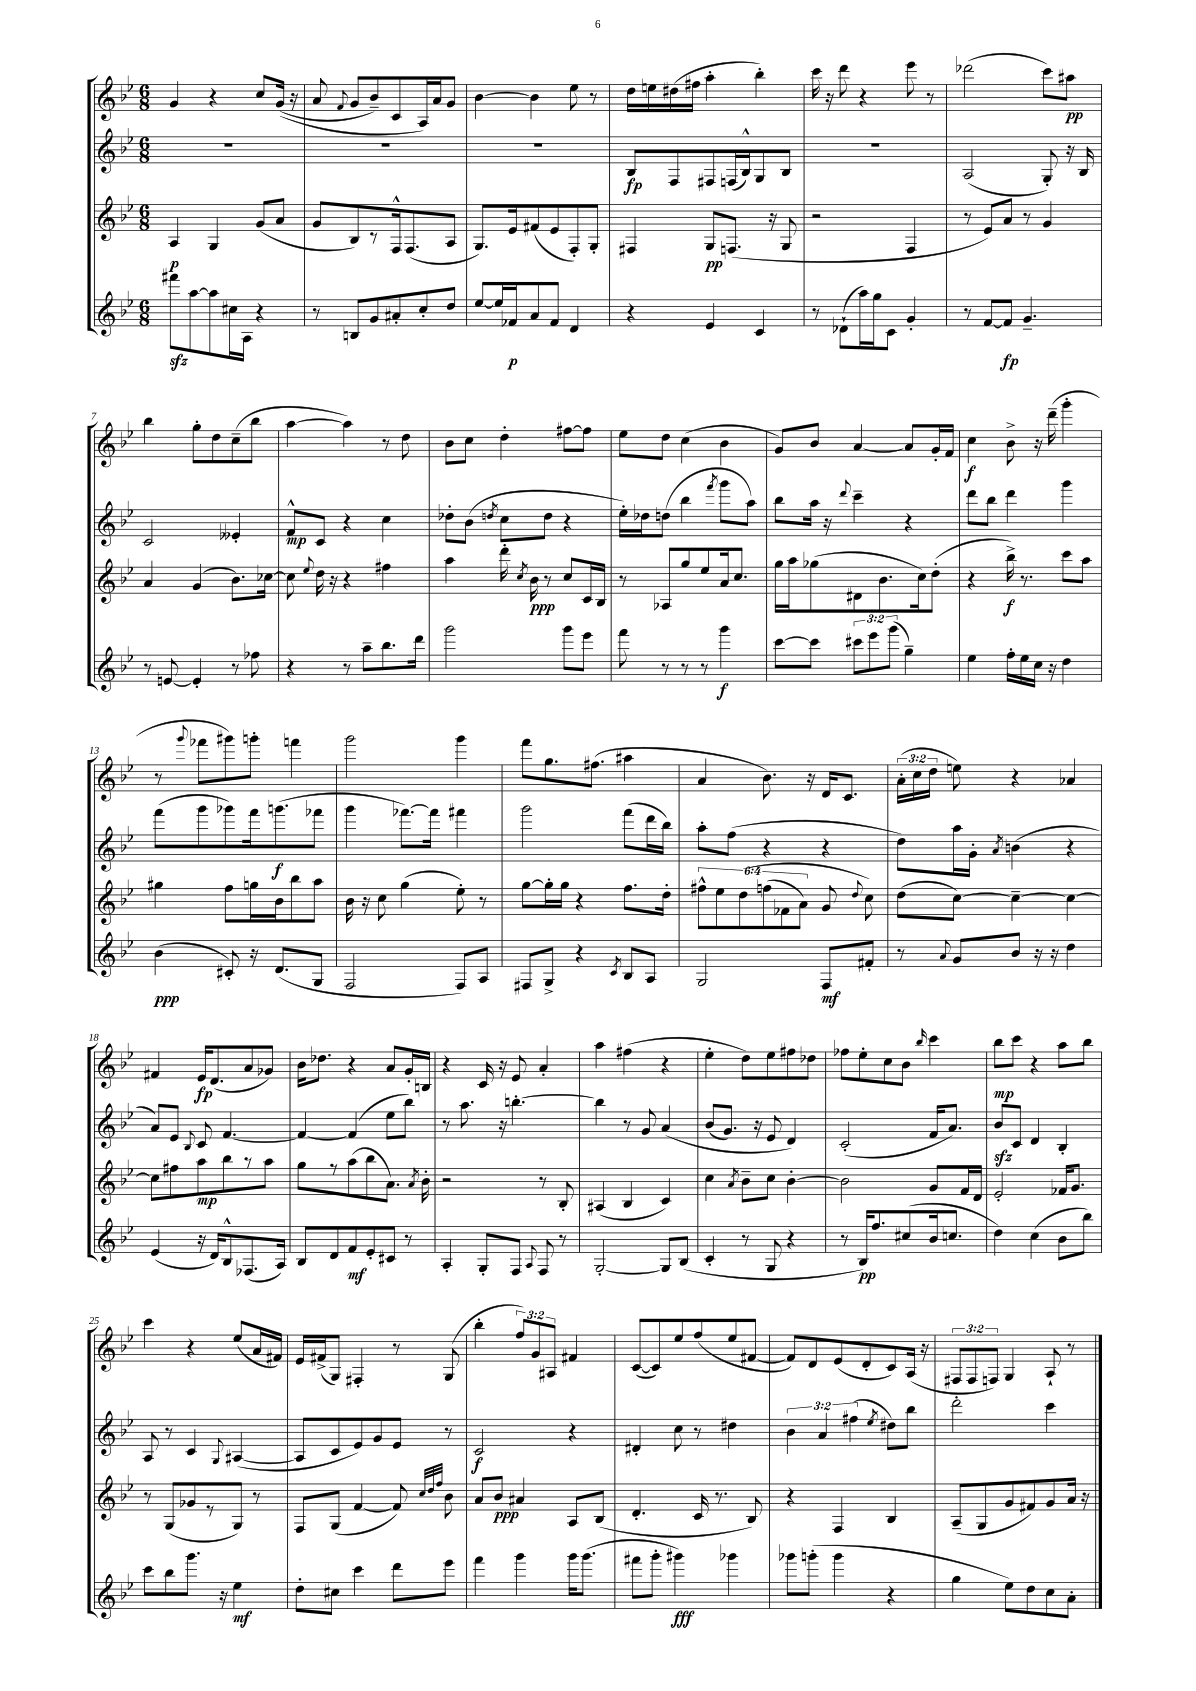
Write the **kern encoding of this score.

**kern	**dynam	**kern	**dynam	**kern	**dynam	**kern	**dynam
*part4	*part4	*part3	*part3	*part2	*part2	*part1	*part1
*staff4	*staff4	*staff3	*staff3	*staff2	*staff2	*staff1	*staff1
*clefG2	*	*clefG2	*	*clefG2	*	*clefG2	*
*k[b-e-]	*	*k[b-e-]	*	*k[b-e-]	*	*k[b-e-]	*
*M6/8	*	*M6/8	*	*M6/8	*	*M6/8	*
=1	=1	=1	=1	=1	=1	=1	=1
8fff#Xzz\L	.	4A/	p	2.r	.	4g/	.
[8aa\	.	.	.	.	.	.	.
8aa\]	.	4G/	.	.	.	4r	.
16cc#X\L	.	.	.	.	.	.	.
16A\JJ	.	.	.	.	.	.	.
4r	.	(8g/L	.	.	.	8cc/L	.
.	.	8a/J	.	.	.	((16g/Jk	.
.	.	.	.	.	.	16r	.
=2	=2	=2	=2	=2	=2	=2	=2
8r	.	8g/L	.	2.r	.	8a/	.
.	.	.	.	.	.	8qqf/	.
8Bn/L	.	8B-/)	.	.	.	8g/L	.
8g/	.	8r	.	.	.	8b-~/)	.
8a#X'/	.	16F^^/k	.	.	.	8c/	.
.	.	(8.F/	.	.	.	.	.
8cc'/	.	.	.	.	.	16A/L)	.
.	.	.	.	.	.	16a/J	.
8dd/J	.	8A/J	.	.	.	8g/J	.
=3	=3	=3	=3	=3	=3	=3	=3
[8ee-/L	.	8.G/L)	.	2.r	.	[4b-\	.
16ee-/L]	.	.	.	.	.	.	.
16f-X/J	p	16e-/k	.	.	.	.	.
8a/	.	(8f#X/	.	.	.	4b-\]	.
8f-/J	.	8e-/	.	.	.	.	.
4d/	.	8F'/)	.	.	.	8ee-\	.
.	.	8G'/J	.	.	.	8r	.
=4	=4	=4	=4	=4	=4	=4	=4
4r	.	4F#X/	.	8B-/L	fp	16dd\LL	.
.	.	.	.	.	.	16een\	.
.	.	.	.	8F/	.	(16dd#X\	.
.	.	.	.	.	.	16ff#X\JJ	.
4e-/	.	8G/L	pp	8F#X/	.	4aa'\	.
.	.	(8.Fn/J	.	(16Fn/L	.	.	.
.	.	.	.	16B-^^/J)	.	.	.
4c/	.	.	.	8G/	.	4bb-'\)	.
.	.	16r	.	.	.	.	.
.	.	8G/	.	8B-/J	.	.	.
=5	=5	=5	=5	=5	=5	=5	=5
8r	.	2r	.	2.r	.	16ccc\	.
.	.	.	.	.	.	16r	.
(8d-X`\L	.	.	.	.	.	8ddd\	.
16aa\L)	.	.	.	.	.	4r	.
16gg\J	.	.	.	.	.	.	.
8c\J	.	.	.	.	.	.	.
4g'/	.	4F/	.	.	.	8eee-\	.
.	.	.	.	.	.	8r	.
=6	=6	=6	=6	=6	=6	=6	=6
8r	.	8r	.	(2A/	.	(2ddd-X\	.
[8f/L	.	8e-/L)	.	.	.	.	.
8f/J]	fp	8a/J	.	.	.	.	.
4.g~/	.	8r	.	.	.	.	.
.	.	4g/	.	8G'/)	.	8ccc\L)	.
.	.	.	.	16r	.	8aa#X\J	pp
.	.	.	.	16B-/	.	.	.
!!LO:LB:g=z
=7	=7	=7	=7	=7	=7	=7	=7
8r	.	4a/	.	2c/	.	4bb-\	.
[8en/	.	.	.	.	.	.	.
4e'/]	.	(4g/	.	.	.	8gg'\L	.
.	.	.	.	.	.	8dd\	.
8r	.	8.b-\L)	.	4e--X'/	.	(8cc~\	.
8ff-X\	.	.	.	.	.	8bb-\J	.
.	.	[16cc-X\Jk	.	.	.	.	.
=8	=8	=8	=8	=8	=8	=8	=8
4r	.	8cc-\]	.	8f^^/L	mp	[4aa\	.
.	.	8qqee-/	.	.	.	.	.
.	.	16dd\	.	8c/J	.	.	.
.	.	16r	.	.	.	.	.
8r	.	4r	.	4r	.	4aa\])	.
8aa~\L	.	.	.	.	.	.	.
8.bb-\	.	4ff#X\	.	4cc\	.	8r	.
.	.	.	.	.	.	8dd\	.
16ddd\Jk	.	.	.	.	.	.	.
=9	=9	=9	=9	=9	=9	=9	=9
2ggg\	.	4aa\	.	8dd-X'\L	.	8b-\L	.
.	.	.	.	(8b-\J	.	8cc\J	.
.	.	.	.	8qddn/	.	.	.
.	.	16ddd'\	.	8cc\L	.	4dd'\	.
.	.	8qcc/	.	.	.	.	.
.	.	16b-\	ppp	.	.	.	.
.	.	8r	.	8dd\J	.	.	.
8ggg\L	.	8cc/L	.	4r	.	[8ff#X\L	.
8eee-\J	.	16c/L	.	.	.	8ff#\J]	.
.	.	16B-/JJ	.	.	.	.	.
=10	=10	=10	=10	=10	=10	=10	=10
8fff\	.	8r	.	16ee-'\LL)	.	8ee-\L	.
.	.	.	.	16dd-X\J	.	.	.
8r	.	8A-X/L	.	(8ddn\J	.	8dd\J	.
8r	.	8gg/	.	4bb-\	.	(4cc\	.
8r	.	8ee-/	.	.	.	.	.
.	.	.	.	8qfff/	.	.	.
4ggg\	f	16a/k	.	8ggg\L	.	4b-\	.
.	.	8.cc/J	.	.	.	.	.
.	.	.	.	8aa\J)	.	.	.
=11	=11	=11	=11	=11	=11	=11	=11
[8ccc\L	.	16gg\LL	.	8bb-\L	.	8g/L)	.
.	.	16aa\J	.	.	.	.	.
8ccc\J]	.	(8gg-X\	.	16aa\Jk	.	8b-/J	.
.	.	.	.	16r	.	.	.
.	.	.	.	8qqddd/	.	.	.
12ccc#X\L	.	8d#X\	.	4ccc~\	.	[4a/	.
12eee-\	.	.	.	.	.	.	.
.	.	8.b-\	.	.	.	.	.
(12ggg\J	.	.	.	.	.	.	.
4gg~\)	.	.	.	4r	.	8a/L]	.
.	.	16cc\k)	.	.	.	.	.
.	.	(8dd'\J	.	.	.	16g'/L	.
.	.	.	.	.	.	16f/JJ	.
=12	=12	=12	=12	=12	=12	=12	=12
4ee-\	.	4r	.	8ddd\L	.	4cc\	f
.	.	.	.	8bb-\J	.	.	.
16ff'\LL	.	16bb-^\)	f	4ddd\	.	8b-^\	.
16ee-\	.	8.r	.	.	.	.	.
16cc\JJ	.	.	.	.	.	16r	.
16r	.	.	.	.	.	(16ddd~\	.
4dd\	.	8ccc\L	.	4ggg\	.	4ggg'\	.
.	.	8aa\J	.	.	.	.	.
!!LO:LB:g=z
=13	=13	=13	=13	=13	=13	=13	=13
(4b-\	ppp	4gg#X\	.	(8fff\L	.	8r	.
.	.	.	.	.	.	8qqggg/	.
.	.	.	.	8ggg\	.	8fff-X\L	.
8c#X'/)	.	8ff\L	.	8ggg-X\)	.	8ggg#X\)	.
16r	.	16ggn\L	.	16fff\k	.	8gggn'\J	.
(8.d/L	.	16b-\J	.	(8.gggn\	f	.	.
.	.	8bb-\	.	.	.	4fffn\	.
8G/J	.	8aa\J	.	8fff-X\J	.	.	.
=14	=14	=14	=14	=14	=14	=14	=14
2F/	.	16b-\	.	4ggg\	.	2ggg\	.
.	.	16r	.	.	.	.	.
.	.	8cc\	.	.	.	.	.
.	.	(4gg\	.	[8.fff-X\L)	.	.	.
.	.	.	.	16fff-\Jk]	.	.	.
8F/L)	.	8ee-'\)	.	4fff#X\	.	4ggg\	.
8A/J	.	8r	.	.	.	.	.
=15	=15	=15	=15	=15	=15	=15	=15
8F#X/L	.	[8gg\L	.	2ggg\	.	8fff\L	.
8G^/J	.	16gg'\L]	.	.	.	8.gg\	.
.	.	16gg\JJ	.	.	.	.	.
4r	.	4r	.	.	.	.	.
.	.	.	.	.	.	(8.ff#X\J	.
8qc/	.	.	.	.	.	.	.
8B-/L	.	8.ff\L	.	(8fff\L	.	4aa#X\	.
8A/J	.	.	.	16ddd\L	.	.	.
.	.	16dd'\Jk	.	16bb-\JJ)	.	.	.
=16	=16	=16	=16	=16	=16	=16	=16
2G/	.	12ff#X^^\L	.	8aa'\L	.	4a/	.
.	.	12ee-\	.	.	.	.	.
.	.	.	.	(8ff\J	.	.	.
.	.	(12dd\	.	.	.	.	.
.	.	(12ffn\	.	4r	.	8.b-\)	.
.	.	12f-X\	.	.	.	.	.
.	.	12a\J)	.	.	.	.	.
.	.	.	.	.	.	16r	.
8F/L	mf	8g/	.	4r	.	16d/KL	.
.	.	.	.	.	.	8.c/J	.
.	.	8qqdd/	.	.	.	.	.
8f#X'/J	.	8cc\)	.	.	.	.	.
=17	=17	=17	=17	=17	=17	=17	=17
8r	.	(8dd\L	.	8dd\L)	.	(24a'\LL	.
.	.	.	.	.	.	24cc\	.
.	.	.	.	.	.	24dd\JJ	.
8qqa/	.	.	.	.	.	.	.
8g/L	.	[8cc\J)	.	16aa\L	.	8een\)	.
.	.	.	.	16g'\JJ	.	.	.
.	.	.	.	8qa/	.	.	.
8b-/J	.	4cc~\_	.	(4bn\	.	4r	.
16r	.	.	.	.	.	.	.
16r	.	.	.	.	.	.	.
4dd\	.	4cc\_	.	4r	.	4a-X/	.
!!LO:LB:g=z
=18	=18	=18	=18	=18	=18	=18	=18
(4e-/	.	8cc\L]	.	8a/L)	.	4f#X/	.
.	.	8ff#X\	.	8e-/J	.	.	.
.	.	.	.	8qqB-/	.	.	.
16r	.	8aa\	mp	8c/	.	16e-/KL	fp
16d/KL)	.	.	.	.	.	(8.d/	.
8B-^^/	.	8bb-\	.	[4.f/	.	.	.
(8.F-X/	.	8r	.	.	.	8a/	.
.	.	8aa\J	.	.	.	8g-X/J)	.
16A/Jk)	.	.	.	.	.	.	.
=19	=19	=19	=19	=19	=19	=19	=19
8B-/L	.	8gg\L	.	4f/_	.	16b-\KL	.
.	.	.	.	.	.	8.dd-X\J	.
8d/	.	8r	.	.	.	.	.
8f/	mf	(8aa\	.	(4f/]	.	4r	.
8e-'/	.	8bb-\	.	.	.	.	.
8c#X/J	.	8.a\J)	.	8ee-\L	.	8a/L	.
8r	.	.	.	8bb-\J)	.	16g'/L	.
.	.	8qa/	.	.	.	.	.
.	.	16b-'\	.	.	.	16Bn/JJ	.
=20	=20	=20	=20	=20	=20	=20	=20
4A'/	.	2r	.	8r	.	4r	.
.	.	.	.	8.aa\	.	.	.
8G'/L	.	.	.	.	.	16c/	.
.	.	.	.	16r	.	16r	.
8F/J	.	.	.	[4.bbn'\	.	8e-/	.
8qqA/	.	.	.	.	.	.	.
8F/	.	8r	.	.	.	4a'/	.
8r	.	8B-'/	.	.	.	.	.
=21	=21	=21	=21	=21	=21	=21	=21
[2G'/	.	(4A#X/	.	4bb\]	.	4aa\	.
.	.	4B-/	.	8r	.	(4ff#X\	.
.	.	.	.	8g/	.	.	.
8G/L]	.	4c/)	.	(4a/	.	4r	.
(8B-/J	.	.	.	.	.	.	.
=22	=22	=22	=22	=22	=22	=22	=22
4c'/	.	4cc\	.	(8b-/L	.	4ee-'\	.
.	.	.	.	8.g/J)	.	.	.
.	.	8qa/	.	.	.	.	.
8r	.	8b-~\L	.	.	.	8dd\L)	.
.	.	.	.	16r	.	.	.
8G/	.	8cc\J	.	8e-/	.	8ee-\	.
4r	.	[4b-'\	.	4d/)	.	8ff#X\	.
.	.	.	.	.	.	8dd-X\J	.
=23	=23	=23	=23	=23	=23	=23	=23
8r	.	2b-\]	.	(2c'/	.	8ff-X\L	.
16B-/KL)	pp	.	.	.	.	8ee-'\	.
8.ff/	.	.	.	.	.	.	.
.	.	.	.	.	.	8cc\	.
(8cc#X/	.	.	.	.	.	8b-\J	.
.	.	.	.	.	.	16qqbb-/	.
16b-/k	.	8g/L	.	16f/KL	.	4ccc\	.
8.ccn/J	.	.	.	8.a/J)	.	.	.
.	.	16f/L	.	.	.	.	.
.	.	16d/JJ	.	.	.	.	.
=24	=24	=24	=24	=24	=24	=24	=24
4dd\)	.	2e-'/	.	8b-zz/L	.	8bb-\L	mp
.	.	.	.	8c/J	.	8ccc\J	.
(4cc\	.	.	.	4d/	.	4r	.
8b-\L	.	16f-X/KL	.	4B-'/	.	8aa\L	.
.	.	8.g/J	.	.	.	.	.
8bb-\J)	.	.	.	.	.	8bb-\J	.
!!LO:LB:g=z
=25	=25	=25	=25	=25	=25	=25	=25
8ccc\L	.	8r	.	8A/	.	4ccc\	.
8bb-\	.	(8G/L	.	8r	.	.	.
8.ggg\J	.	8g-X/	.	4c/	.	4r	.
.	.	8r	.	.	.	.	.
16r	.	.	.	.	.	.	.
.	.	.	.	8qqG/	.	.	.
4ee-\	mf	8G/J)	.	([4A#X/	.	(8ee-/L	.
.	.	8r	.	.	.	16a/L	.
.	.	.	.	.	.	16f#X/JJ)	.
=26	=26	=26	=26	=26	=26	=26	=26
8dd'\L	.	8F/L	.	8A#/L]	.	16e-/LL	.
.	.	.	.	.	.	(16f#X^/J	.
8cc#X\J	.	(8G/J	.	8c/	.	8G/J)	.
4ccc\	.	[4f/	.	8e-/)	.	4F#X'/	.
.	.	.	.	8g/	.	.	.
8ddd\L	.	8f/])	.	8e-/J	.	8r	.
.	.	32qqcc/LLL	.	.	.	.	.
.	.	32qqdd/	.	.	.	.	.
.	.	32qqff/JJJ	.	.	.	.	.
8eee-\J	.	8b-\	.	8r	.	(8G/	.
=27	=27	=27	=27	=27	=27	=27	=27
4fff\	.	8a/L	.	2c/	f	4bb-'\	.
.	.	8b-/J	ppp	.	.	.	.
4ggg\	.	4a#X/	.	.	.	12ff/L)	.
.	.	.	.	.	.	12g/	.
.	.	.	.	.	.	12A#X/J	.
16ggg\KL	.	8A/L	.	4r	.	4f#X/	.
(8.ggg\J	.	.	.	.	.	.	.
.	.	(8B-/J	.	.	.	.	.
=28	=28	=28	=28	=28	=28	=28	=28
8fff#X\L	.	4.d'/	.	4d#X'/	.	([8c/L	.
8ggg'\J	.	.	.	.	.	8c/])	.
4ggg#X\)	fff	.	.	8cc\	.	8ee-/	.
.	.	16c/	.	8r	.	(8ff/	.
.	.	8.r	.	.	.	.	.
4ggg-X\	.	.	.	4dd#X\	.	8ee-/	.
.	.	8B-/)	.	.	.	[8f#X/J	.
=29	=29	=29	=29	=29	=29	=29	=29
8ggg-X\L	.	4r	.	6b-\	.	8f#/L])	.
(8gggn'\J	.	.	.	.	.	8d/	.
.	.	.	.	6a/	.	.	.
4ggg\	.	4F/	.	.	.	(8e-/	.
.	.	.	.	(6ff#X\	.	.	.
.	.	.	.	.	.	8d'/	.
.	.	.	.	8qee-/	.	.	.
4r	.	4B-/	.	8dd#X\L)	.	8c/)	.
.	.	.	.	8bb-\J	.	(16A/Jk	.
.	.	.	.	.	.	16r	.
=30	=30	=30	=30	=30	=30	=30	=30
4gg\	.	(8A~/L	.	2ddd'\	.	12F#X/L	.
.	.	.	.	.	.	12F#/	.
.	.	8G/	.	.	.	.	.
.	.	.	.	.	.	12Fn/J)	.
8ee-\L)	.	8g/	.	.	.	4G/	.
8dd\	.	8f#X/)	.	.	.	.	.
8cc\	.	8g/	.	4ccc\	.	8A`/	.
8a'\J	.	16a/Jk	.	.	.	8r	.
.	.	16r	.	.	.	.	.
==	==	==	==	==	==	==	==
*-	*-	*-	*-	*-	*-	*-	*-
